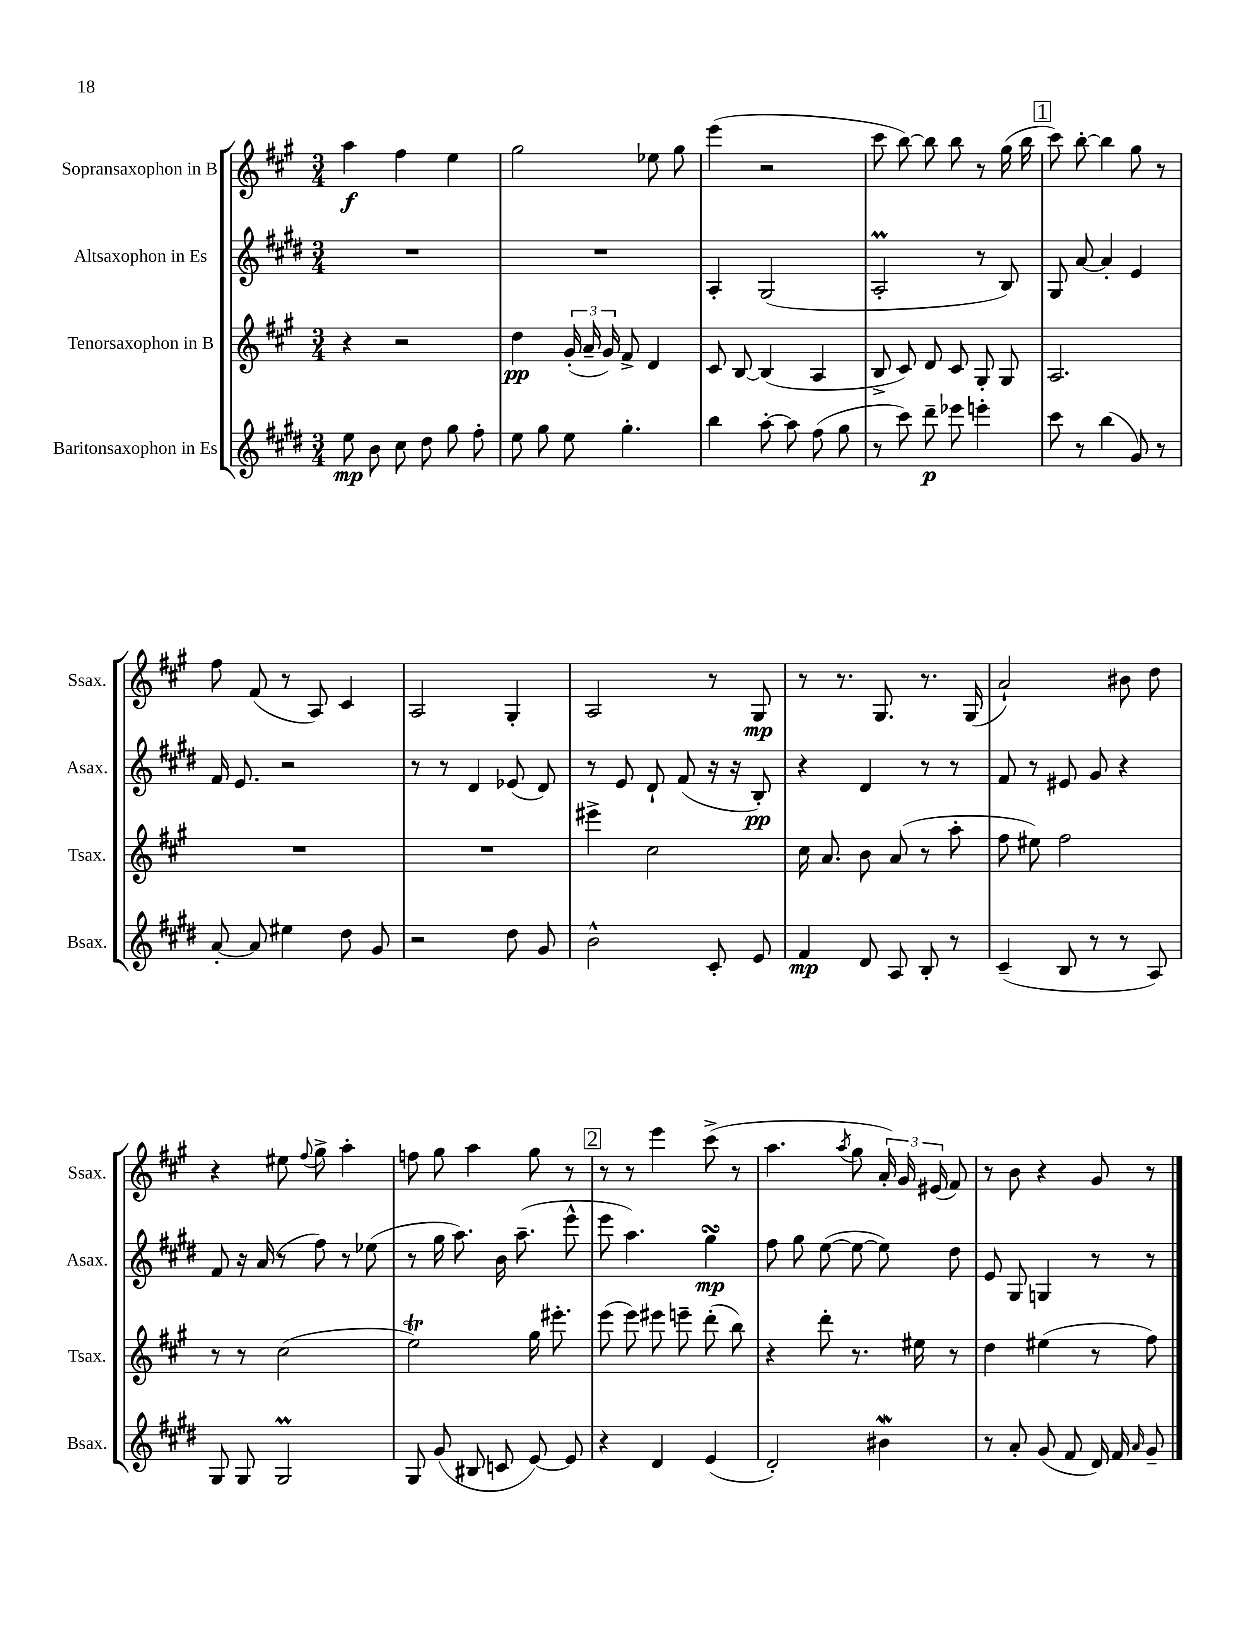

**kern	**kern	**kern	**kern
*staff4	*staff3	*staff2	*staff1
*clefG2	*clefG2	*clefG2	*clefG2
*k[f#c#g#d#]	*k[f#c#g#]	*k[f#c#g#d#]	*k[f#c#g#]
*M3/4	*M3/4	*M3/4	*M3/4
8ee	4r	2.r	4aa
8b	.	.	.
8cc#	2r	.	4ff#
8dd#	.	.	.
8gg#	.	.	4ee
8ff#'	.	.	.
=	=	=	=
8ee	4dd	2.r	2gg#
8gg#	.	.	.
8ee	(24g#'	.	.
.	24a~	.	.
.	24g#)	.	.
4.gg#'	8f#^	.	.
.	4d	.	8ee-
.	.	.	8gg#
=	=	=	=
4bb	8c#	4A'	(4eee
.	[8B	.	.
[8aa'	(4B]	(2G#	2r
8aa]	.	.	.
(8ff#	4A	.	.
8gg#	.	.	.
=	=	=	=
8r	8B^	2A'	8ccc#
8ccc#)	8c#)	.	[8bb)
8ddd#~	8d	.	8bb]
8eee-	8c#	.	8bb
4eee'	8G#'	8r	8r
.	8G#	8B)	(16gg#
.	.	.	16bb
=	=	=	=
8ccc#	2.A	8G#	8ccc#)
8r	.	[8a	[8bb'
(4bb	.	4a']	4bb]
8g#)	.	4e	8gg#
8r	.	.	8r
=	=	=	=
[8a'	2.r	16f#	8ff#
.	.	8.e	.
8a]	.	.	(8f#
4ee#	.	2r	8r
.	.	.	8A)
8dd#	.	.	4c#
8g#	.	.	.
=	=	=	=
2r	2.r	8r	2A
.	.	8r	.
.	.	4d#	.
8dd#	.	(8e-	4G#'
8g#	.	8d#)	.
=	=	=	=
2b^^	4eee#^	8r	2A
.	.	8e	.
.	2cc#	8d#`	.
.	.	(8f#	.
8c#'	.	16r	8r
.	.	16r	.
8e	.	8B')	8G#
=	=	=	=
4f#	16cc#	4r	8r
.	8.a	.	.
.	.	.	8.r
8d#	8b	4d#	.
.	.	.	8.G#
8A	(8a	.	.
8B'	8r	8r	8.r
8r	8aa'	8r	.
.	.	.	(16G#
=	=	=	=
(4c#~	8ff#	8f#	2a`)
.	8ee#)	8r	.
8B	2ff#	8e#	.
8r	.	8g#	.
8r	.	4r	8b#
8A)	.	.	8dd
=	=	=	=
8G#	8r	8f#	4r
8G#	8r	16r	.
.	.	(16a	.
2G#	(2cc#	8r	8ee#
.	.	.	8qqff#
.	.	8ff#)	8gg#^
.	.	8r	4aa'
.	.	(8ee-	.
=	=	=	=
8G#	2ee)	8r	8ff
(8g#	.	16gg#	8gg#
.	.	8.aa)	.
8B#	.	.	4aa
8c	.	16b	.
.	.	(8.aa~	.
[8e)	16gg#	.	8gg#
.	8.eee#'	.	.
8e]	.	8eee^^	8r
=	=	=	=
4r	(8eee	8eee	8r
.	8eee)	4.aa)	8r
4d#	8eee#	.	4eee
.	8eee~	.	.
(4e	(8ddd'	4gg#	(8ccc#^
.	8bb)	.	8r
=	=	=	=
2d#')	4r	8ff#	4.aa
.	.	8gg#	.
.	8ddd'	([8ee	.
.	.	.	8qaa
.	8.r	8ee_	8gg#
4b#	.	8ee])	24a')
.	.	.	24g#
.	16ee#	.	.
.	.	.	(24e#
.	8r	8dd#	8f#)
=	=	=	=
8r	4dd	8e	8r
8a'	.	8G#	8b
(8g#	(4ee#	4G	4r
8f#	.	.	.
16d#)	8r	8r	8g#
16f#	.	.	.
16qqa	.	.	.
8g#~	8ff#)	8r	8r
==	==	==	==
*-	*-	*-	*-
